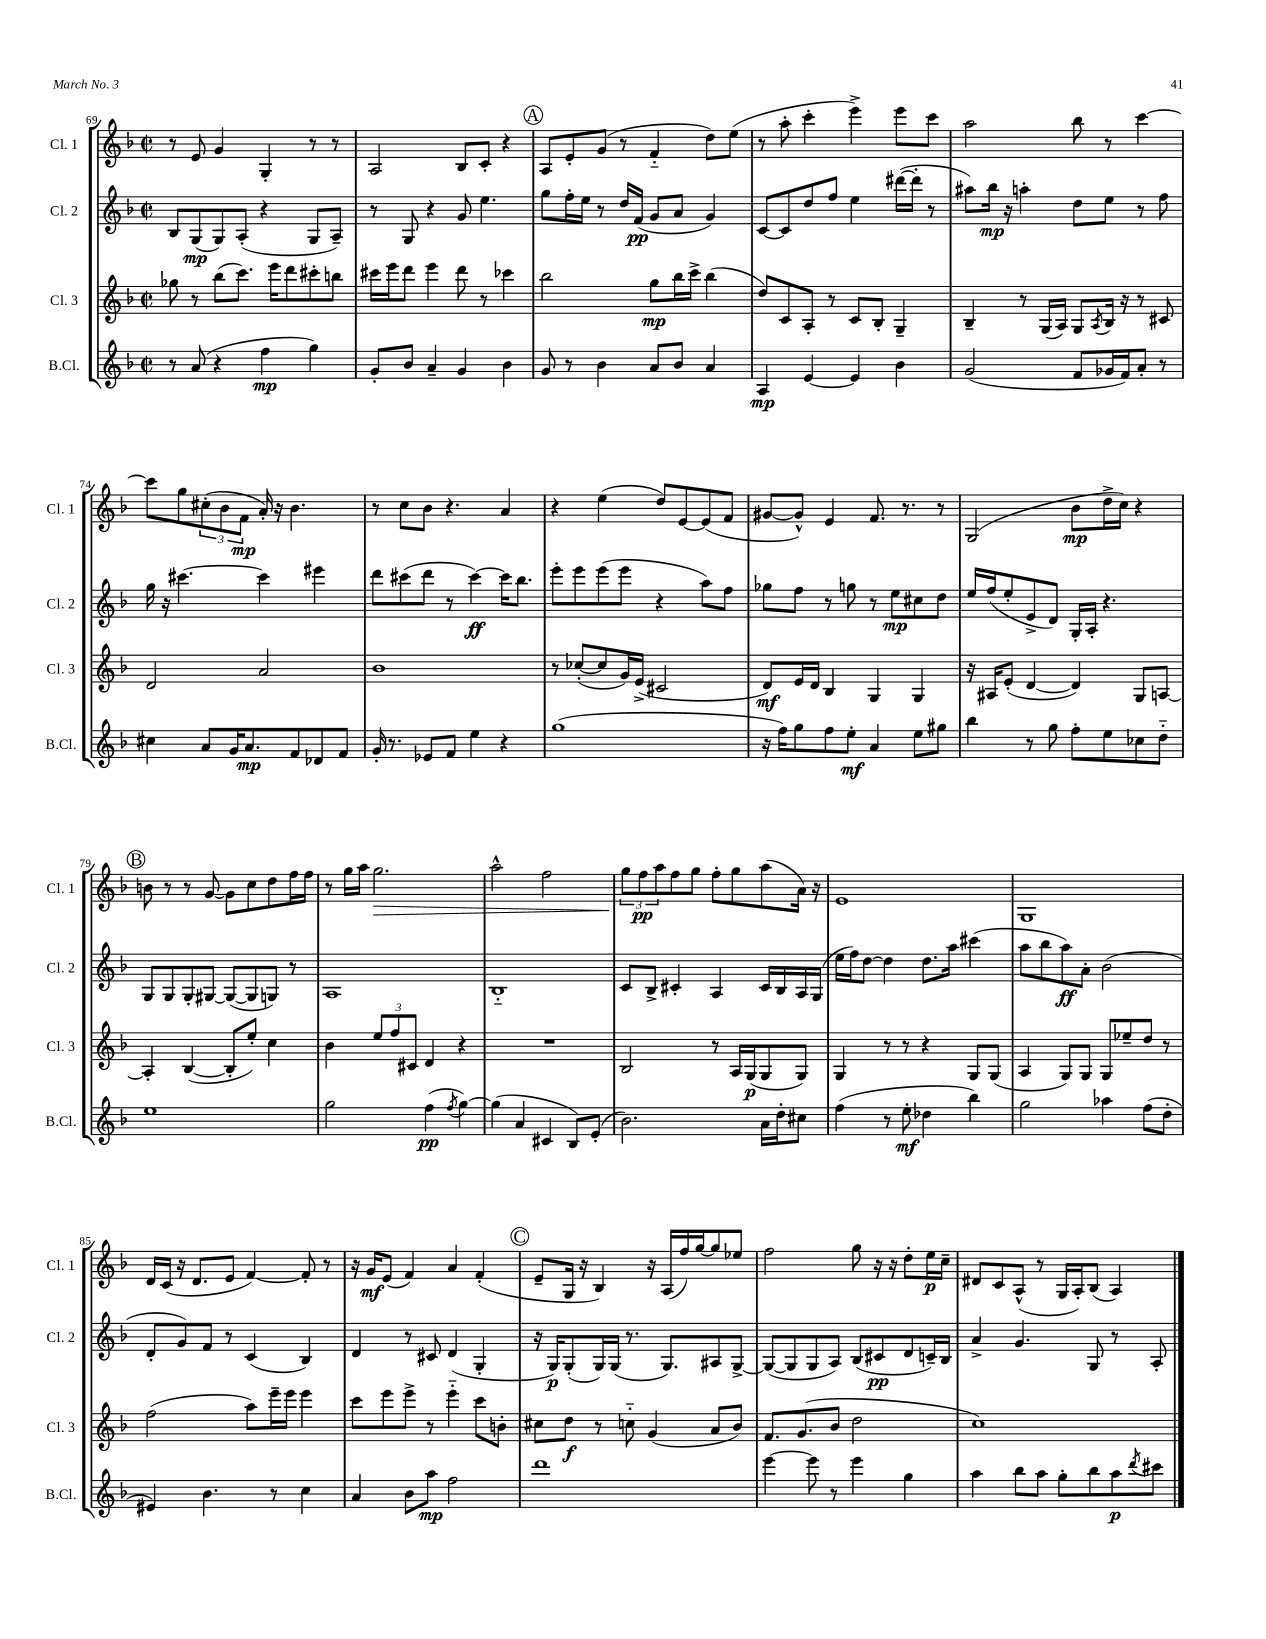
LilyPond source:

<<
\new StaffGroup <<
\new Staff = "s0" \with { instrumentName = "Cl. 1" shortInstrumentName = "Cl. 1" } {
    \clef treble \key f \major \defaultTimeSignature \time 2/2
    r8 e'8 g'4 g4-. r8 r8 |
    a2 bes8 c'8-. r4 |
    \mark \markup { \circle "A" } a8 e'8-. g'8( r8 f'4-_ d''8) e''8( |
    r8 a''8-. c'''4-. e'''4->) e'''8 c'''8 |
    a''2 bes''8 r8 c'''4~ |
    c'''8 g''8 \tuplet 3/2 { cis''8-.( bes'8 f'8\mp } a'16-.) r16 bes'4. |
    r8 c''8 bes'8 r4. a'4 |
    r4 e''4( d''8) e'8~ e'8( f'8 |
    gis'8~ gis'8-^) e'4 f'8. r8. r8 |
    g2( bes'8\mp d''16-> c''16) r4 |
    \mark \markup { \circle "B" } b'8 r8 r8 g'8~ g'8 c''8 d''8 f''16 f''16 |
    r8 g''16 a''16 g''2.\> |
    a''2-^ f''2 |
    \tuplet 3/2 { g''8\! f''8\pp a''8 } f''8 g''8 f''8-. g''8 a''8( a'16) r16 |
    e'1 |
    g1 |
    d'16 c'16( r16 d'8. e'8 f'4~) f'8-. r8 |
    r16 g'16\mf e'8( f'4) a'4 f'4-.( |
    \mark \markup { \circle "C" } e'8-- g16 r16 bes4) r16 a16( f''16) g''16~ g''8 ees''8 |
    f''2 g''8 r16 r16 d''8-. e''16\p c''16-- |
    dis'8 c'8 a8-^( r8 g16 a16-.) bes8( a4) \bar "|." |
}
\new Staff = "s1" \with { instrumentName = "Cl. 2" shortInstrumentName = "Cl. 2" } {
    \clef treble \key f \major \defaultTimeSignature \time 2/2
    bes8 g8\mp( g8) a8-.( r4 g8 a8--) |
    r8 g8 r4 g'8 e''4. |
    \mark \markup { \circle "A" } g''8 f''16-. e''16 r8 d''16 f'16\pp( g'8 a'8 g'4) |
    c'8~ c'8 d''8 f''8 e''4 dis'''16~( dis'''16-. r8 |
    ais''8) bes''16\mp r16 a''4-. d''8 e''8 r8 f''8 |
    g''16 r16 cis'''4.~ cis'''4 eis'''4 |
    d'''8 cis'''8( d'''8 r8 cis'''4~\ff) cis'''16 bes''8. |
    e'''8-. e'''8 e'''8( e'''8 r4 a''8) f''8 |
    ges''8 f''8 r8 g''8 r8 e''8\mp cis''8 d''8 |
    e''16 f''16( e''8-. e'8-> d'8) g16-. a16-. r4. |
    \mark \markup { \circle "B" } g8 g8 g8-. gis8~ gis8~( gis8 g8) r8 |
    a1 |
    bes1-_ |
    c'8 bes8-> cis'4-. a4 cis'16 bes16 a16 g16( |
    e''16 f''16) d''8~ d''4 d''8. a''16 cis'''4( |
    a''8 bes''8 a''8\ff) a'8-. bes'2( |
    d'8-. g'8) f'8 r8 c'4( bes4) |
    d'4 r8 cis'8 d'4( g4-. |
    \mark \markup { \circle "C" } r16 g16\p) g8-.( g16) g16( r8. g8.) ais8 g8~-> |
    g8~( g8 g8 a8) bes8( cis'8\pp d'8 c'16--) bes16 |
    a'4-> g'4. g8 r8 a8-. \bar "|." |
}
\new Staff = "s2" \with { instrumentName = "Cl. 3" shortInstrumentName = "Cl. 3" } {
    \clef treble \key f \major \defaultTimeSignature \time 2/2
    ges''8 r8 bes''8( c'''8.) e'''16 d'''8 cis'''8-. b''8 |
    cis'''16 e'''16 d'''8 e'''4 d'''8 r8 ces'''4 |
    \mark \markup { \circle "A" } bes''2 g''8\mp bes''16 c'''16-> bes''4( |
    d''8) c'8 a8-. r8 c'8 bes8-. g4-- |
    bes4-- r8 g16( a16) g8 \acciaccatura { a8 } bes16 r16 r8 cis'8 |
    d'2 a'2 |
    bes'1 |
    r8 ces''8~-.( ces''8 g'16) e'16->( cis'2 |
    d'8\mf) e'16 d'16 bes4 g4 g4 |
    r16 ais16 e'8-.( d'4~ d'4) g8 a8~ |
    \mark \markup { \circle "B" } a4-. bes4~( bes8-. e''8-.) c''4 |
    bes'4 \tuplet 3/2 { e''8 f''8 cis'8 } d'4 r4 |
    R1 |
    bes2 r8 a16 g16\p( g8 g8) |
    g4 r8 r8 r4 g8 g8( |
    a4 g8) g8 g8 ees''8-- d''8 r8 |
    f''2( a''8) e'''16-- e'''16 e'''4 |
    c'''8 e'''8 e'''8-> r8 e'''4-_ c'''8 b'8-. |
    \mark \markup { \circle "C" } cis''8 d''8\f r8 c''8-_ g'4( a'8 bes'8) |
    f'8. g'8.( bes'8 d''2 |
    c''1) \bar "|." |
}
\new Staff = "s3" \with { instrumentName = "B.Cl." shortInstrumentName = "B.Cl." } {
    \clef treble \key f \major \defaultTimeSignature \time 2/2
    r8 a'8( r4 f''4\mp g''4) |
    g'8-. bes'8 a'4-- g'4 bes'4 |
    \mark \markup { \circle "A" } g'8 r8 bes'4 a'8 bes'8 a'4 |
    a4\mp e'4~ e'4 bes'4 |
    g'2( f'8 ges'16 f'16) a'8-. r8 |
    cis''4 a'8 g'16 a'8.\mp f'8 des'8 f'8 |
    g'16-. r8. ees'8 f'8 e''4 r4 |
    g''1( |
    r16 f''16) g''8 f''8 e''8-.\mf a'4 e''8 gis''8 |
    bes''4 r8 g''8 f''8-. e''8 ces''8 d''8-_ |
    \mark \markup { \circle "B" } e''1 |
    g''2 f''4\pp( \acciaccatura { f''8 } g''4~) |
    g''4( a'4 cis'4 bes8) e'8-.( |
    bes'2.) a'16 d''16-. cis''8 |
    f''4( r8 e''8-.\mf des''4 bes''4) |
    g''2 aes''4 f''8( d''8-. |
    eis'4) bes'4. r8 c''4 |
    a'4 bes'8 a''8\mp f''2 |
    \mark \markup { \circle "C" } d'''1 |
    e'''4~ e'''8 r8 e'''4 g''4 |
    a''4 bes''8 a''8 g''8-. bes''8 a''8\p \acciaccatura { d'''8 } cis'''8 \bar "|." |
}
>>
>>
\layout { \context { \Score currentBarNumber = #69 } }
